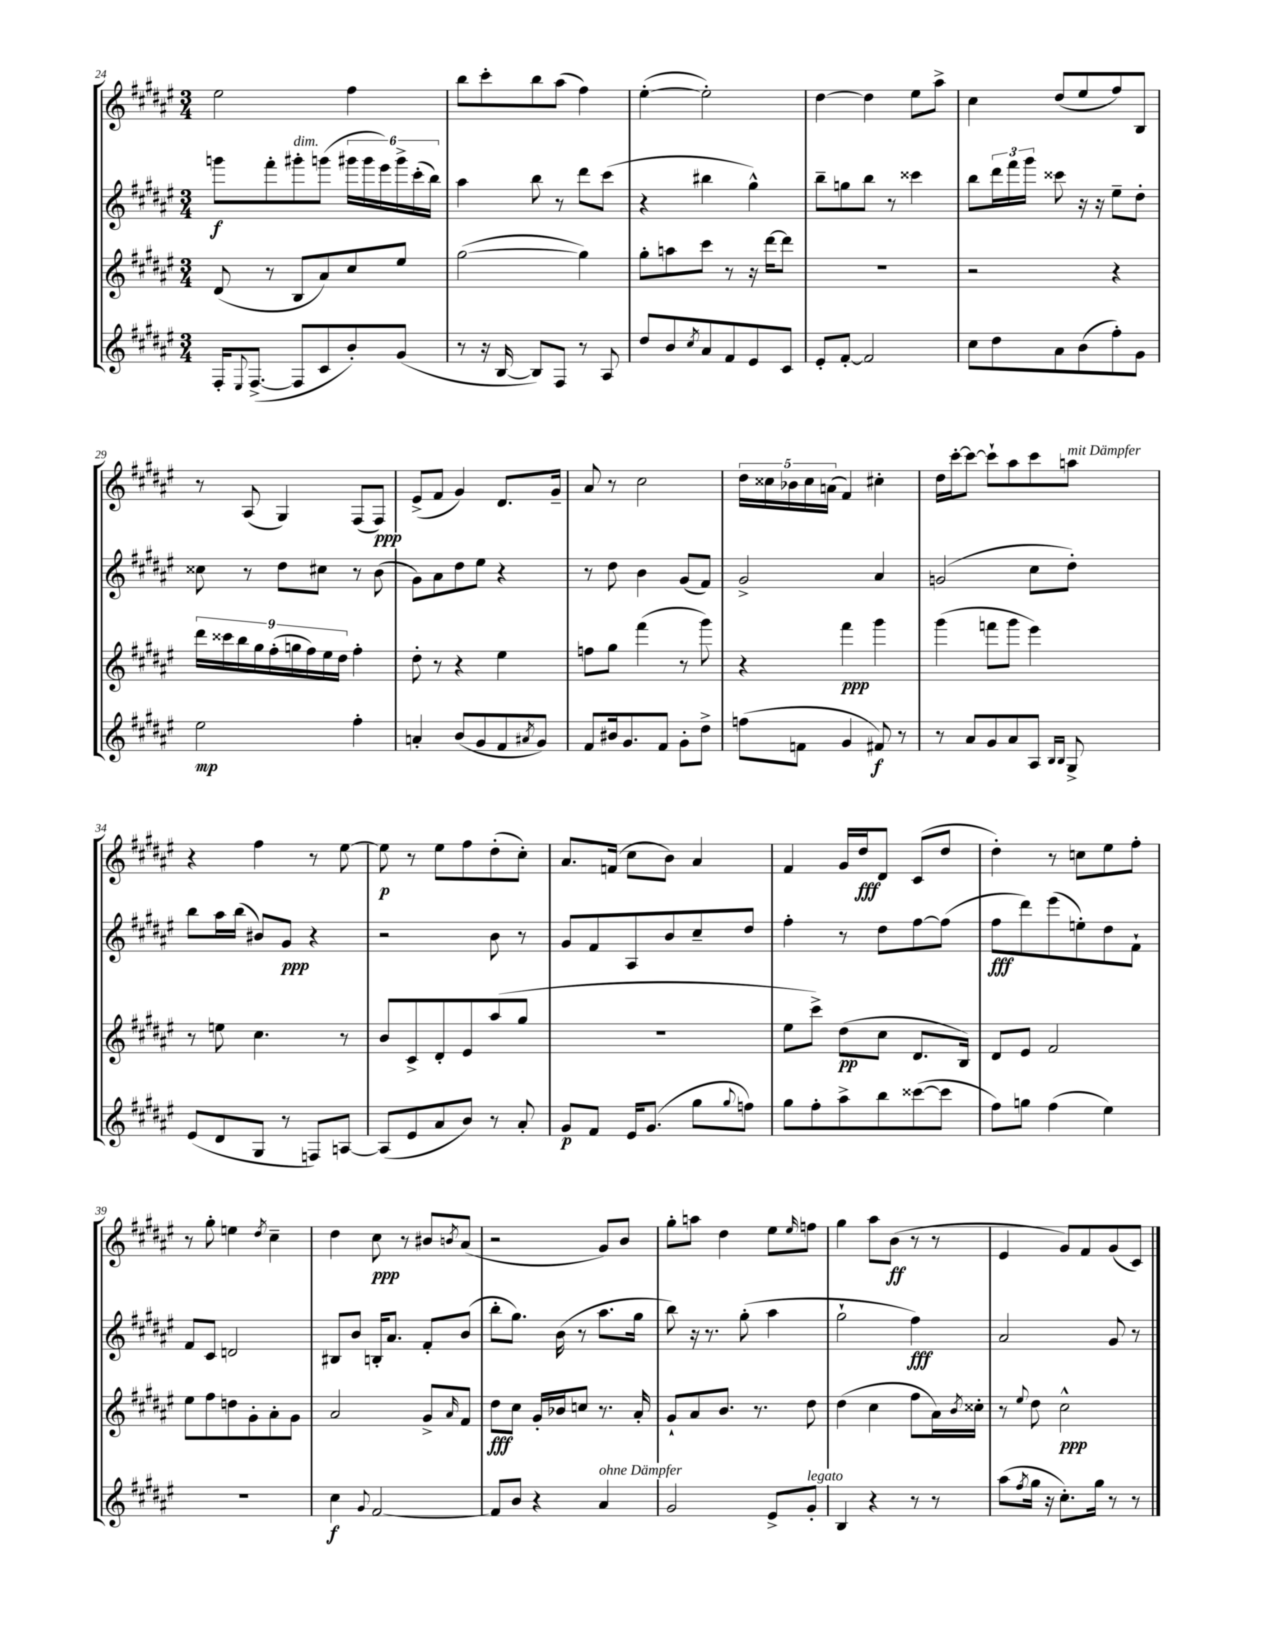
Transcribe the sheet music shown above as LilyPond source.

<<
\new StaffGroup <<
\new Staff = "s0" {
    \clef treble \key fis \major \numericTimeSignature \time 3/4
    eis''2 fis''4 |
    b''8 cis'''8-. b''8 ais''8( fis''4) |
    eis''4~-.( eis''2-.) |
    dis''4~ dis''4 eis''8 ais''8-> |
    cis''4 dis''8( eis''8 fis''8) b8 |
    r8 ais8( gis4) fis8( fis8\ppp) |
    eis'8->( fis'8 gis'4) dis'8. gis'16-- |
    ais'8 r8 cis''2 |
    \tuplet 5/4 { dis''16 cisis''16 bes'16 cisis''16 a'16( } fis'4) cis''4-. |
    dis''16 cis'''16~-. cis'''8~ cis'''8-! ais''8 cis'''8 a''8^\markup { \italic "mit Dämpfer" } |
    r4 fis''4 r8 eis''8~ |
    eis''8\p r8 eis''8 fis''8 dis''8-.( cis''8-.) |
    ais'8. f'16( cis''8 b'8) ais'4 |
    fis'4 gis'16 dis''16\fff dis'8 cis'8( dis''8 |
    dis''4-.) r8 c''8 eis''8 fis''8-. |
    r8 gis''8-. e''4 \acciaccatura { dis''8 } cis''4-- |
    dis''4 cis''8\ppp r8 bis'8 \acciaccatura { b'8 } ais'8( |
    r2 gis'8) b'8 |
    gis''8-. a''8 dis''4 eis''8 \grace { eis''16 } f''8 |
    gis''4 ais''8 b'8\ff( r8 r8 |
    eis'4 gis'8) fis'8 gis'8( cis'8) \bar "|." |
}
\new Staff = "s1" {
    \clef treble \key fis \major \numericTimeSignature \time 3/4
    g'''8\f fis'''8-. gis'''8-.^\markup { \italic "dim." } g'''8( \tuplet 6/4 { gis'''16 gis'''16 eis'''16) gis'''16-> cis'''16-.( b''16) } |
    ais''4 b''8 r8 dis'''8 cis'''8( |
    r4 bis''4 gis''4-^) |
    b''8-- g''8 b''8 r8 cisis'''4 |
    b''8 \tuplet 3/2 { dis'''16 fis'''16 gis'''16 } cisis'''8 r16 r16 eis''8-- dis''8-. |
    cisis''8 r8 dis''8 cis''8 r8 b'8( |
    gis'8) ais'8 dis''8 eis''8 r4 |
    r8 dis''8 b'4 gis'8( fis'8) |
    gis'2-> ais'4 |
    g'2( cis''8 dis''8-.) |
    b''8 ais''16 b''16( bis'8) gis'8\ppp r4 |
    r2 b'8 r8 |
    gis'8 fis'8 ais8 b'8 cis''8-- dis''8 |
    fis''4-. r8 dis''8 fis''8~ fis''8( |
    fis''8\fff dis'''8) eis'''8( e''8-.) dis''8 fis'8-! |
    fis'8 cis'8 d'2 |
    bis8 b'8 b16-. ais'8. fis'8-. b'8( |
    b''8-. gis''8.) b'16( r8 ais''8. gis''16 |
    b''8) r16 r8. gis''8-.( ais''4 |
    gis''2-! fis''4\fff) |
    ais'2 gis'8 r8 \bar "|." |
}
\new Staff = "s2" {
    \clef treble \key fis \major \numericTimeSignature \time 3/4
    dis'8( r8 b8 ais'8) cis''8 eis''8 |
    gis''2~( gis''4) |
    gis''8-. a''8 cis'''8 r8 r16 dis'''16~ dis'''8 |
    R2. |
    r2 r4 |
    \tuplet 9/8 { dis'''16 cisis'''16 b''16 gis''16 fis''16-.( g''16 fis''16) eis''16 dis''16 } fis''4-. |
    dis''8-. r8 r4 eis''4 |
    f''8 gis''8 fis'''4( r8 gis'''8) |
    r4 fis'''4\ppp gis'''4 |
    gis'''4( f'''8 gis'''8 eis'''4) |
    r8 e''8 cis''4. r8 |
    b'8 cis'8-> dis'8-. eis'8 ais''8( gis''8 |
    R2. |
    eis''8 cis'''8->) dis''8\pp( cis''8 dis'8. b16) |
    dis'8 eis'8 fis'2 |
    eis''8 fis''8 d''8 gis'8-. ais'8-. gis'8 |
    ais'2 gis'8-> \grace { ais'16 } fis'8 |
    dis''8\fff cis''8 gis'16-. bes'16 c''8 r8. ais'16-. |
    gis'8-! ais'8 b'8. r8. dis''8 |
    dis''4( cis''4 fis''8 ais'16) \acciaccatura { b'8 } cisis''16-. |
    r8 \appoggiatura { eis''8 } dis''8 cis''2-^\ppp \bar "|." |
}
\new Staff = "s3" {
    \clef treble \key fis \major \numericTimeSignature \time 3/4
    fis16-. \appoggiatura { eis8 } fis8.~->( fis8 cis'8 b'8-.) gis'8( |
    r8 r16 b16~ b8) fis8 r8 ais8 |
    dis''8 b'8 \acciaccatura { cis''8 } ais'8 fis'8 eis'8 cis'8 |
    eis'8-. fis'8~-. fis'2 |
    cis''8 dis''8 ais'8 b'8( fis''8-.) gis'8 |
    eis''2\mp fis''4-. |
    a'4-. b'8( gis'8 fis'8 \acciaccatura { ais'8 } gis'8) |
    fis'8 bis'16 gis'8. fis'8 gis'8-. dis''8-> |
    f''8( f'8 gis'4 fis'8\f) r8 |
    r8 ais'8 gis'8 ais'8 ais8 \grace { b16 b16 } gis8-> |
    eis'8( dis'8 gis8 r8 f8) a8~ |
    a8( eis'8 ais'8 b'8) r8 ais'8-. |
    gis'8\p fis'8 eis'16 gis'8.( gis''8 \appoggiatura { gis''8 } f''8) |
    gis''8 fis''8-. ais''8-> b''8 cisis'''8~( cisis'''8 |
    fis''8) g''8 fis''4( eis''4) |
    R2. |
    cis''4\f \appoggiatura { gis'8 } fis'2~ |
    fis'8 b'8 r4 ais'4^\markup { \italic "ohne Dämpfer" } |
    gis'2 eis'8-> gis'8-.^\markup { \italic "legato" } |
    b4 r4 r8 r8 |
    ais''8( \acciaccatura { fis''8 } gis''16 r16 cis''8.-.) gis''16 r8 r8 \bar "|." |
}
>>
>>
\layout { \context { \Score currentBarNumber = #24 } }
